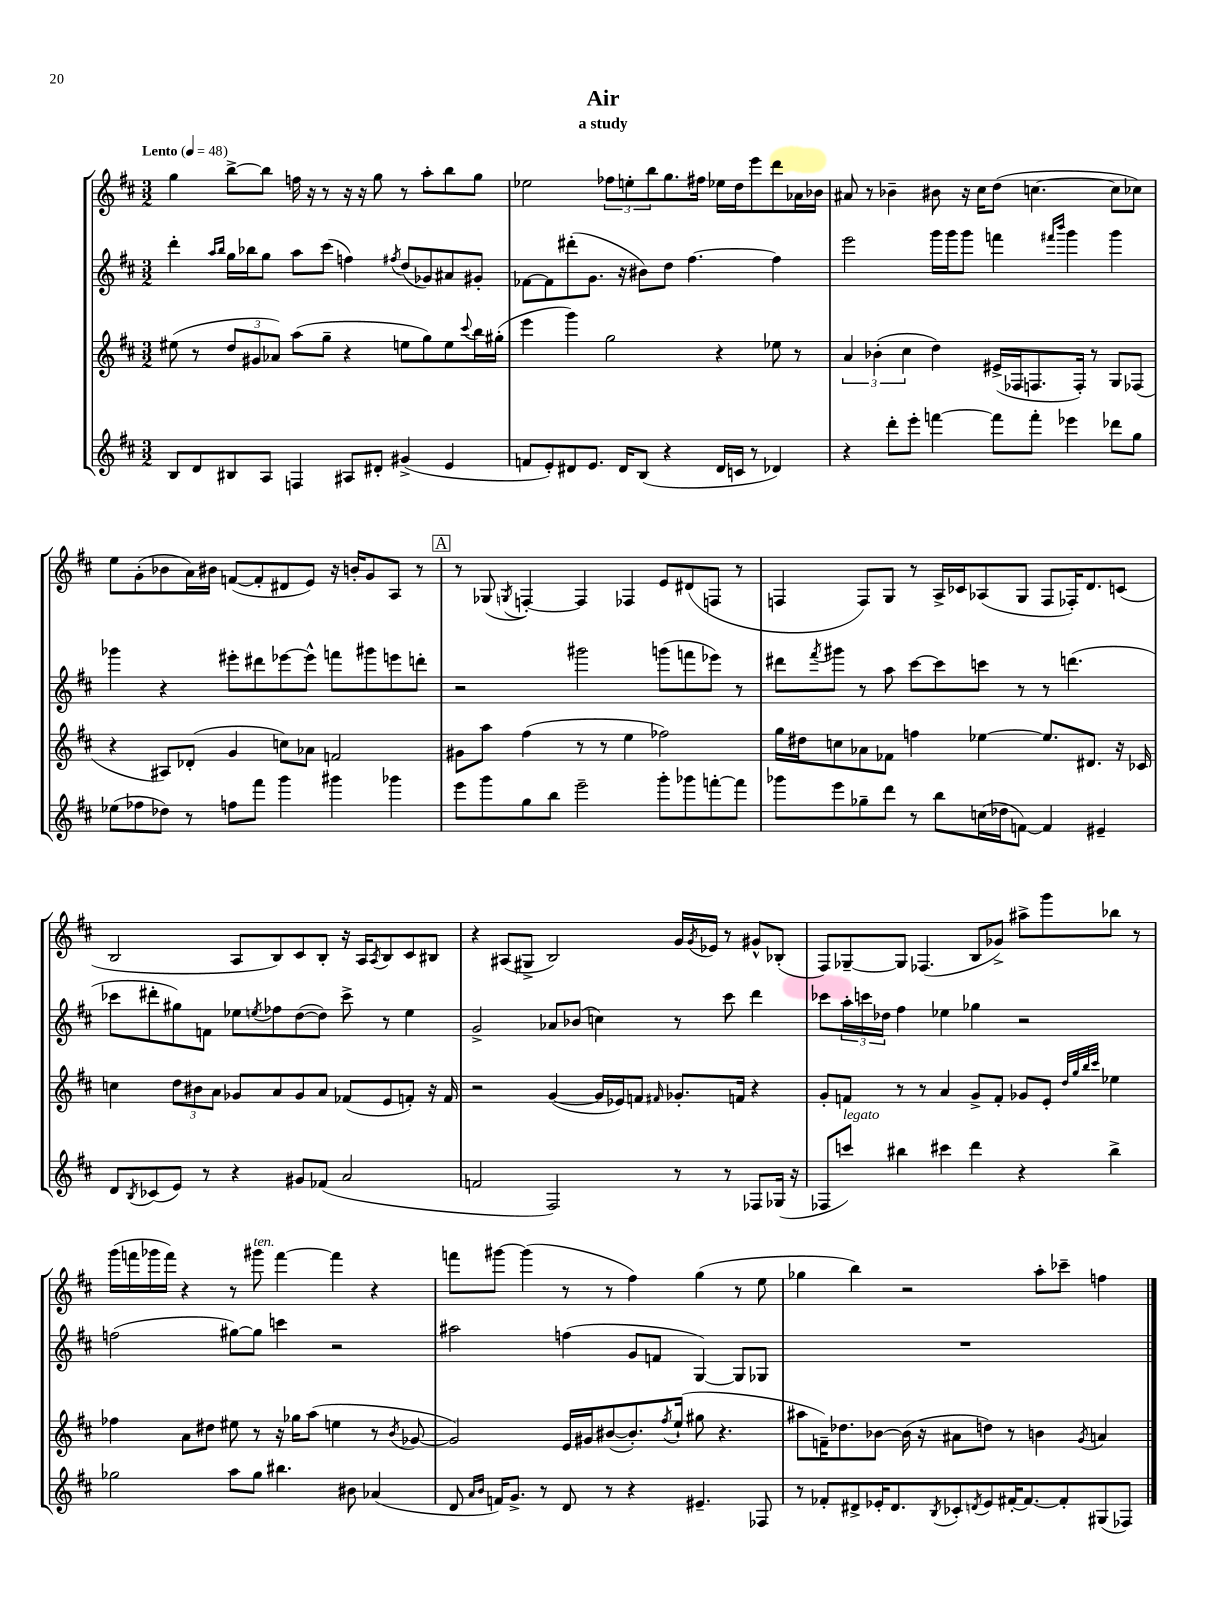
\header { title = "Air" subtitle = "a study" }
<<
\new StaffGroup <<
\new Staff = "s0" {
    \clef treble \key d \major \numericTimeSignature \time 3/2 \tempo "Lento" 4 = 48
    g''4 b''8~-> b''8 f''16 r16 r8 r16 r16 g''8 r8 a''8-. b''8 g''8 |
    ees''2 \tuplet 3/2 { fes''8 e''8-. b''8 } g''8. fis''16 ees''16 d''16 e'''8 d'''8 aes'16 bes'16 |
    ais'8 r8 bes'4-- bis'8 r16 cis''16 d''8( c''4.~ c''8 ces''8) |
    e''8 g'8-.( bes'8 a'16) bis'16 f'8~( f'8-. dis'8 e'8) r16 b'16-. g'8 a8 r8 |
    \mark \markup { \box "A" } r8 ges8( \acciaccatura { g8 } f4~-.) f4 fes4 e'8 dis'8( f8 r8 |
    f4 f8) g8 r8 a16-> ces'16 aes8( g8 f8 fes16-.) d'8. c'8( |
    b2 a8 b8) cis'8 b8-. r16 a16 \acciaccatura { a8 } b8 cis'8 bis8 |
    r4 ais8( gis8-> b2) g'16 \acciaccatura { g'8 } ees'16 r8 gis'8-^ bes8-.( |
    fis8) ges8~-- ges8 fes4.( b8 ges'8->) ais''8-> g'''8 bes''8 r8 |
    g'''16( f'''16 ges'''16 f'''16) r4 r8 gis'''8^\markup { \italic "ten." } f'''4~ f'''4 r4 |
    f'''8 gis'''8~ gis'''4( r8 r8 fis''4) g''4( r8 e''8 |
    ges''4 b''4) r2 a''8-. ces'''8-- f''4 \bar "|." |
}
\new Staff = "s1" {
    \clef treble \key d \major \numericTimeSignature \time 3/2
    d'''4-. \grace { a''16 b''16 } g''16 bes''16 g''8 a''8 cis'''8( f''4) \acciaccatura { fis''8 } d''8( ges'8) ais'8 gis'8-. |
    fes'8~ fes'8 dis'''8-.( g'8. r16 bis'8) d''8 fis''4.~ fis''4 |
    e'''2 g'''16 g'''16 g'''8 f'''4 \grace { fis'''16 b'''16 } g'''4 g'''4 |
    ges'''4 r4 eis'''8-. dis'''8 ees'''8~ ees'''8-^ f'''8 gis'''8 e'''8 d'''8-. |
    \mark \markup { \box "A" } r2 gis'''2 g'''8( f'''8 ees'''8) r8 |
    dis'''8 \acciaccatura { fis'''8 } gis'''8 r8 a''8 cis'''8~ cis'''8 c'''8 r8 r8 d'''4.( |
    ces'''8 dis'''8-. gis''8) f'8 ees''8 \acciaccatura { e''8 } fes''8 d''8~( d''8) ces'''8-> r8 e''4 |
    g'2-> aes'8 bes'8( c''4) r8 cis'''8 d'''4 |
    ces'''8 \tuplet 3/2 { a''16-. c'''16 des''16 } fis''4 ees''4 ges''4 r2 |
    f''2( gis''8~) gis''8 c'''4 r2 |
    ais''2 f''4( g'8 f'8 g4~) g8 ges8 |
    R1. \bar "|." |
}
\new Staff = "s2" {
    \clef treble \key d \major \numericTimeSignature \time 3/2
    eis''8( r8 \tuplet 3/2 { d''8 gis'8 aes'8) } a''8( g''8-- r4 e''8 g''8) e''8 \appoggiatura { cis'''8 } b''16 gis''16-.( |
    e'''4 g'''4) g''2 r4 ees''8 r8 |
    \tuplet 3/2 { a'4 bes'4-.( cis''4 } d''4) eis'16->( fes16 f8. f16-.) r8 g8 fes8( |
    r4 ais8) des'8-.( g'4 c''8) aes'8 f'2 |
    \mark \markup { \box "A" } gis'8 a''8 fis''4( r8 r8 e''4 fes''2) |
    g''16 dis''16 c''8 aes'8 fes'8 f''4 ees''4~ ees''8. dis'8. r16 ces'16 |
    c''4 \tuplet 3/2 { d''8 bis'8 a'8 } ges'8 a'8 ges'8 a'8 fes'8( e'8 f'8-.) r16 f'16 |
    r2 g'4~( g'16 ees'16) f'8 \grace { fis'16 } ges'8.-. f'16 r4 |
    g'8-. f'8 r8 r8 a'4 g'8-> f'8-. ges'8 e'8-. \grace { d''32 g''32 b''32 cis'''32 } ees''4 |
    fes''4 a'8 dis''8 eis''8 r8 r16 ges''16 a''8( e''4 r8 \acciaccatura { b'8 } ges'8~ |
    ges'2) e'16 gis'16 bis'8~( bis'8.-.) \acciaccatura { fis''8 } e''16-!( gis''8 r4. |
    ais''8 f'16--) des''8. bes'8~ bes'16( r16 ais'8 d''8) r8 b'4 \acciaccatura { g'8 } a'4 \bar "|." |
}
\new Staff = "s3" {
    \clef treble \key d \major \numericTimeSignature \time 3/2
    b8 d'8 bis8 a8 f4 ais8 dis'8-. gis'4->( e'4 |
    f'8 e'8-.) dis'8 e'8. dis'16 b8( r4 dis'16 c'16 r8 des'4) |
    r4 d'''8-. e'''8-. f'''4~ f'''8 f'''8-. ees'''4 des'''8 g''8 |
    ees''8( fes''8 des''8) r8 f''8 fis'''8 g'''4 gis'''4 ges'''4 |
    \mark \markup { \box "A" } e'''8 g'''8 g''8 b''8 e'''2-- g'''8-. ges'''8 f'''8~-. f'''8 |
    ges'''8 e'''8 ges''8-- d'''8 r8 b''8 c''16( des''16 f'8~) f'4 eis'4-- |
    d'8 \acciaccatura { b8 } ces'8( e'8) r8 r4 gis'8 fes'8( a'2 |
    f'2 fis2) r8 r8 fes8 ges16( r16 |
    fes8 c'''8^\markup { \italic "legato" }) bis''4 cis'''4 d'''4 r4 bis''4-> |
    ges''2 a''8 ges''8 bis''4. bis'8 aes'4( |
    d'8 \grace { a'16 b'16 } f'16) g'8.-> r8 d'8 r8 r4 eis'4.-- fes8 |
    r8 fes'8-. dis'8-> ees'16-. dis'8. \acciaccatura { b8 } ces'8-. \acciaccatura { d'8 } ees'8 fis'16~-. fis'8.~ fis'8-. gis8( fes8) \bar "|." |
}
>>
>>
\layout { \context { \Score \remove "Bar_number_engraver" } }
